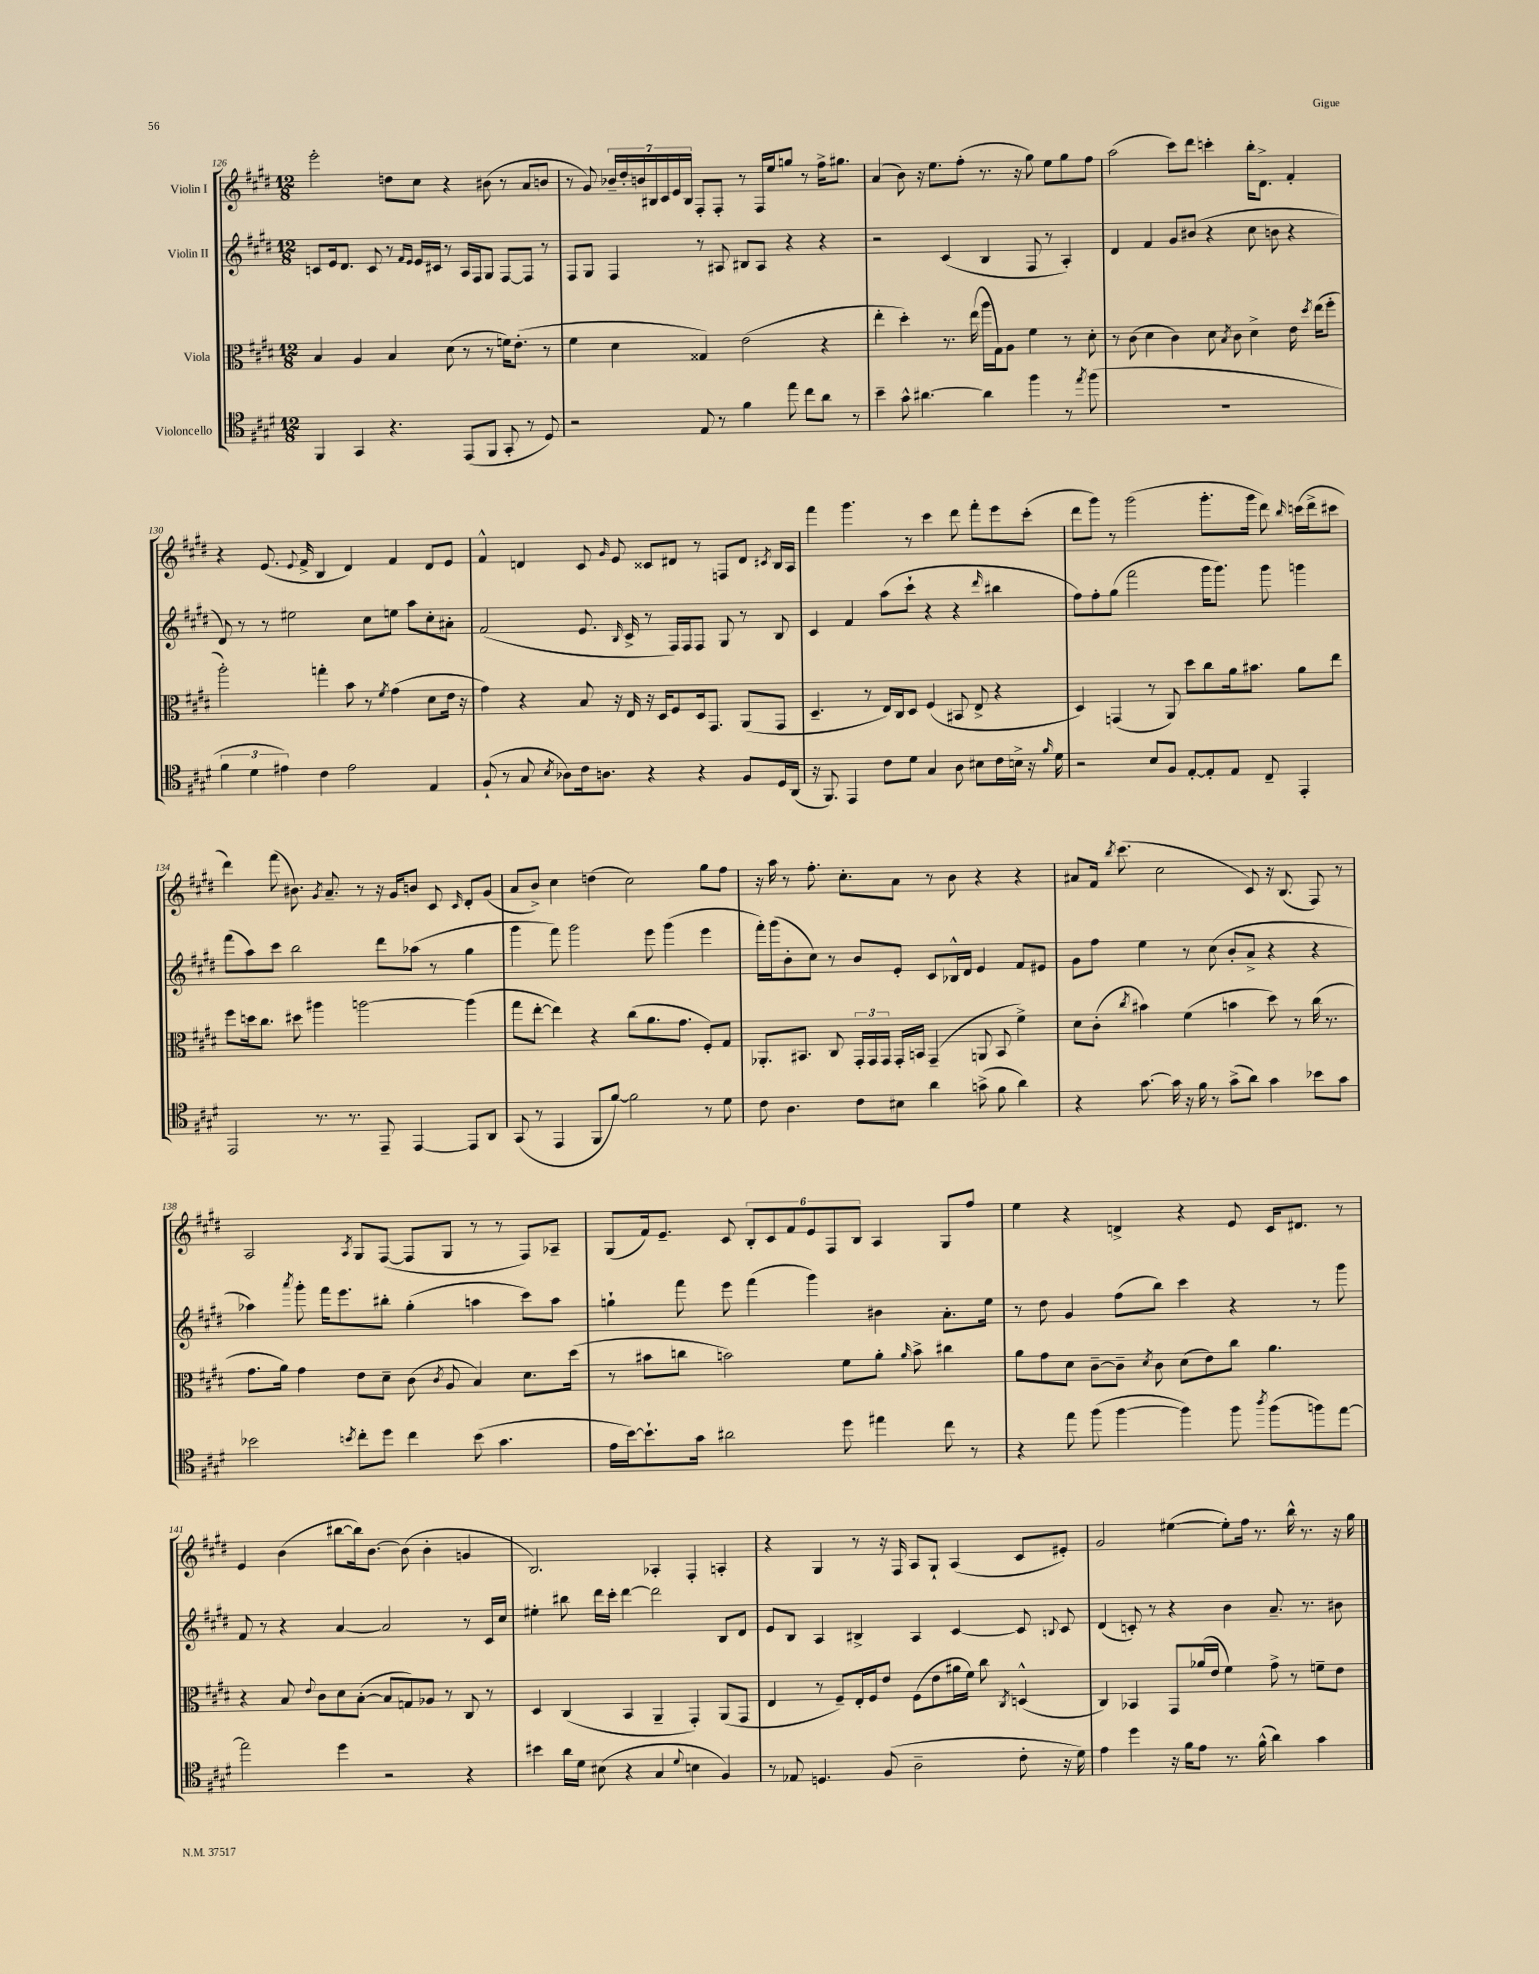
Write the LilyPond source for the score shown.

<<
\new StaffGroup <<
\new Staff = "s0" \with { instrumentName = "Violin I" } {
    \clef treble \key e \major \numericTimeSignature \time 12/8
    \autoBeamOff e'''2-. d''8[ cis''8] r4 bis'8( r8 a'8[ b'8] |
    r8 gis'8) \tuplet 7/4 { bes'16[-- dis''16-. b'16 bis16 cis'16 e'16 bis16] } fis8[-. fis8]-. r8 fis16[ e''16 g''8] r8 fis''16[-> gis''8.] |
    a'4( b'8) r16 e''8.[ fis''8]-.( r8. r16 gis''8) e''8[ gis''8 fis''8] |
    a''2( cis'''8[) dis'''8] c'''4-. b''16[-. dis'8.]-> fis'4-. |
    r4 e'8.( \appoggiatura { e'8 } fis'16-> b4 dis'4) fis'4 dis'8[ e'8] |
    fis'4-^ d'4 cis'8 \grace { gis'16 } e'8 cisis'8[ dis'8] r8 f8[ dis'8] \acciaccatura { cis'8 } b16[ a16] |
    fis'''4 gis'''4. r8 cis'''4 dis'''8 fis'''8[-. e'''8 cis'''8]-.( |
    dis'''8[ gis'''8]) r8 gis'''2( gis'''8.[-. gis'''16] dis'''8) \grace { b''16 } c'''16[( dis'''16-> cis'''8] |
    dis'''4) fis'''8( bis'8.) \acciaccatura { gis'8 } a'8.-- r8 r16 gis'16[ b'8] cis'8 \grace { cis'16 } dis'8[-. gis'8]( |
    a'8[ b'8]->) cis''4 d''4( cis''2) gis''8[ fis''8] |
    r16 a''16 r8 fis''8.-. cis''8.[-. a'8] r8 b'8 r4 r4 |
    ais'8[ fis'16] \acciaccatura { b''8 } cis'''8.( cis''2 cis'8) r16 b8.( fis8) r8 |
    a2 \acciaccatura { a8 } gis8[ fis8]~( fis8[ gis8] r8 r8 fis8[) aes8]-- |
    gis8[( fis'16) e'8.]-- cis'8 \tuplet 6/4 { b8[-. cis'8 fis'8 e'8 fis8 b8] } a4 gis8[ fis''8] |
    e''4 r4 d'4-> r4 e'8 cis'16[ dis'8.] r8 |
    e'4 b'4( bis''8[~ bis''16) b'8.]~ b'8( b'4-. g'4 |
    b2.) aes4-. fis4-. a4-. |
    r4 gis4 r8 r16 fis16 a8[ gis8]-! a4( cis'8[ eis'8]-.) |
    gis'2 eis''4~( eis''8[-.) fis''16] r8. b''16-^ r8. r16 gis''16 \bar "|." |
}
\new Staff = "s1" \with { instrumentName = "Violin II" } {
    \clef treble \key e \major \numericTimeSignature \time 12/8
    \autoBeamOff c'8[ e'16 dis'8.] c'8 r8 \grace { fis'16[ e'16] } e'16[ cis'16] r8 a16[ fis16 gis8] fis8[~ fis8] r8 |
    fis8[ gis8] fis4 r8 ais8 bis8[ ais8] r4 r4 |
    r2 cis'4( b4 fis8 r8 a4-.) |
    dis'4 fis'4 gis'8[ bis'8]( r4 cis''8 b'8 r4 |
    dis'8) r8 r8 eis''2 cis''8[ e''8] a''8[ cis''8-. ais'8]-. |
    fis'2( e'8. \grace { b16 } cis'16-> r8 fis16[) fis16 fis8] gis8 r8 b8 |
    cis'4 fis'4 a''8[( cis'''8]-! r4 r4 \grace { dis'''16 } bis''4 |
    fis''8[) fis''8-. gis''8]( fis'''2 gis'''16[ gis'''8.]) gis'''8 g'''4 |
    fis'''8[( a''8) cis'''8] b''2 dis'''8[ aes''8]( r8 gis''4 |
    gis'''4 fis'''8) gis'''2 e'''8 gis'''4( e'''4 |
    fis'''16[-.) gis'''16( b'8-. cis''8]) r8 b'8[ e'8]-. cis'8[ bes16-^ dis'16] e'4 fis'8[ eis'8] |
    gis'8[ fis''8] e''4 r8 cis''8( b'8[-. a'8]-> r4 r4 |
    aes''4) \acciaccatura { a'''8 } gis'''8-. fis'''16[ e'''8. bis''8]-. gis''4-.( a''4 cis'''8[) a''8] |
    g''4-! fis'''8 e'''8 fis'''4( gis'''4) bis'4 a'8.[-. e''16] |
    r8 dis''8 gis'4 fis''8[( b''8]) cis'''4 r4 r8 gis'''8 |
    fis'8 r8 r4 a'4~ a'2 r8 cis'16[ cis''16] |
    eis''4-. bis''8 dis'''16[ cis'''16]-. dis'''4~ dis'''2 b8[ dis'8] |
    e'8[ b8] a4 bis4-> a4 cis'4~ cis'8 \appoggiatura { b8 } cis'8 |
    dis'4( c'8-.) r8 r4 b'4 a'8.-- r8. bis'8 \bar "|." |
}
\new Staff = "s2" \with { instrumentName = "Viola" } {
    \clef alto \key e \major \numericTimeSignature \time 12/8
    \autoBeamOff b4 a4 b4 dis'8( r8 r8 f'16[) e'8.]-.( r8 |
    fis'4 dis'4 gisis4) e'2( r4 |
    e''4-. dis''4-.) r8. e''16( a''16[ gis16) a8] fis'4 r8 dis'8-. |
    r8 cis'8( dis'4 cis'4) dis'8 \acciaccatura { b8 } cis'8 dis'4-> e'16 \acciaccatura { dis''8 } e''16[( fis''8]-. |
    a''2-.) g''4-. b'8 r8 \acciaccatura { fis'8 } gis'4( dis'8[ e'16] r16 |
    gis'4) r4 b8 r16 e16 r16 dis16[ fis8 dis16 gis,8.] a,8[( gis,8] |
    dis4.-- r8 e16[) cis16 dis8] fis4( bis,8 e8-> r4 |
    dis4) g,4( r8 a,8) dis''8[ cis''8 a'16 bis'8.] a'8[ e''8] |
    fis''8[ d''16 cis''8.] dis''8 ais''4 a''2~ a''4( |
    gis''8[ e''8]~-. e''4) r4 cis''8[( a'8. gis'8.] fis8[-.) gis8] |
    aes,8.[-. bis,8.] cis8 \tuplet 3/2 { gis,16[-. gis,16 gis,16] } gis,16[-. b,16] gis,4--( a,8 b,8 fis'4->) |
    dis'8[ cis'8]-.( \acciaccatura { cis''8 } bis'4) fis'4( b'4 dis''8) r8 cis''16( r8. |
    gis'8.[ a'16]) gis'4 e'8[ dis'8]-- cis'8( \acciaccatura { cis'8 } a8 b4) dis'8.[ dis''16]( |
    r8 bis'8[ c''8] b'2) fis'8[ a'8]-. \grace { a'16 } b'8-> cis''4 |
    a'8[ gis'8 dis'8] cis'8[~-- cis'8]-- \acciaccatura { dis'8 } cis'8 dis'8[( e'8) cis''8] a'4. |
    r4 b8 \appoggiatura { e'8 } cis'8[ dis'8 b8]~-.( b8[ g8) aes8] r8 cis8 r8 |
    dis4 cis4( b,4 a,4-- gis,4-.) a,8[( gis,8] |
    e4 r8 fis8[--) e16-. fis16 e'8] fis8[( e'8 ais'16 fis'16]) cis''8 \acciaccatura { cis8 } d4-^( |
    cis4) bes,4 gis,8[ aes'16( e'16] fis'4) gis'8-> r8 f'8[-- e'8] \bar "|." |
}
\new Staff = "s3" \with { instrumentName = "Violoncello" } {
    \clef tenor \key e \major \numericTimeSignature \time 12/8
    \autoBeamOff fis,4 gis,4 r4. e,8[( fis,8] gis,8-. r8 dis8) |
    r2 e8 r8 fis'4 e''8 cis''8[ a'8] r8 |
    b'4-- gis'8-^ ais'4.~ ais'4 fis''4 r8 \acciaccatura { e''8 } fis''8( |
    R1. |
    \tuplet 3/2 { fis'4 dis'4 eis'4) } cis'4 eis'2 e4 |
    fis8-!( r8 gis8 \acciaccatura { b8 } aes8[) cis'16 a8.] r4 r4 fis8[ dis16 a,16]( |
    r16 fis,8.) e,4 cis'8[ dis'8] gis4 a8 bis8[ cis'16 b16]-> r16 \grace { fis'16 } dis'16 |
    r2 b8[ fis8] e8[~-. e8-. e8] cis8-- e,4-. |
    e,2 r8. r8. e,8-- e,4~ e,8[ a,8] |
    gis,8( r8 e,4 fis,8[ fis'8]~) fis'2 r8 dis'8 |
    cis'8 a4. cis'8[ bis8] a'4 g'8->( fis'8 a'4) |
    r4 gis'8.~ gis'16 r16 fis'16 r8 gis'8[->( a'8]) gis'4 bes'8[ gis'8] |
    bes'2 \acciaccatura { b'8 } cis''8[-. dis''8] cis''4 b'8( gis'4. |
    e'16[ b'16~) b'8.-! gis'16] ais'2 dis''8 eis''4 cis''8 r8 |
    r4 e''8 fis''8( fis''4~ fis''4) fis''8 \acciaccatura { a''8 } fis''8[( f''8) e''8]~ |
    e''2 dis''4 r2 r4 |
    bis'4 a'16[ dis'16] bis8( r4 gis4 \appoggiatura { dis'8 } b4 fis4) |
    r8 ees8 d4. fis8( a2-- cis'8-. r16 dis'16) |
    e'4 dis''4 r16 fis'16[ e'8] r8. fis'16-^( a'4) gis'4 \bar "|." |
}
>>
>>
\layout { \context { \Score currentBarNumber = #126 } }
